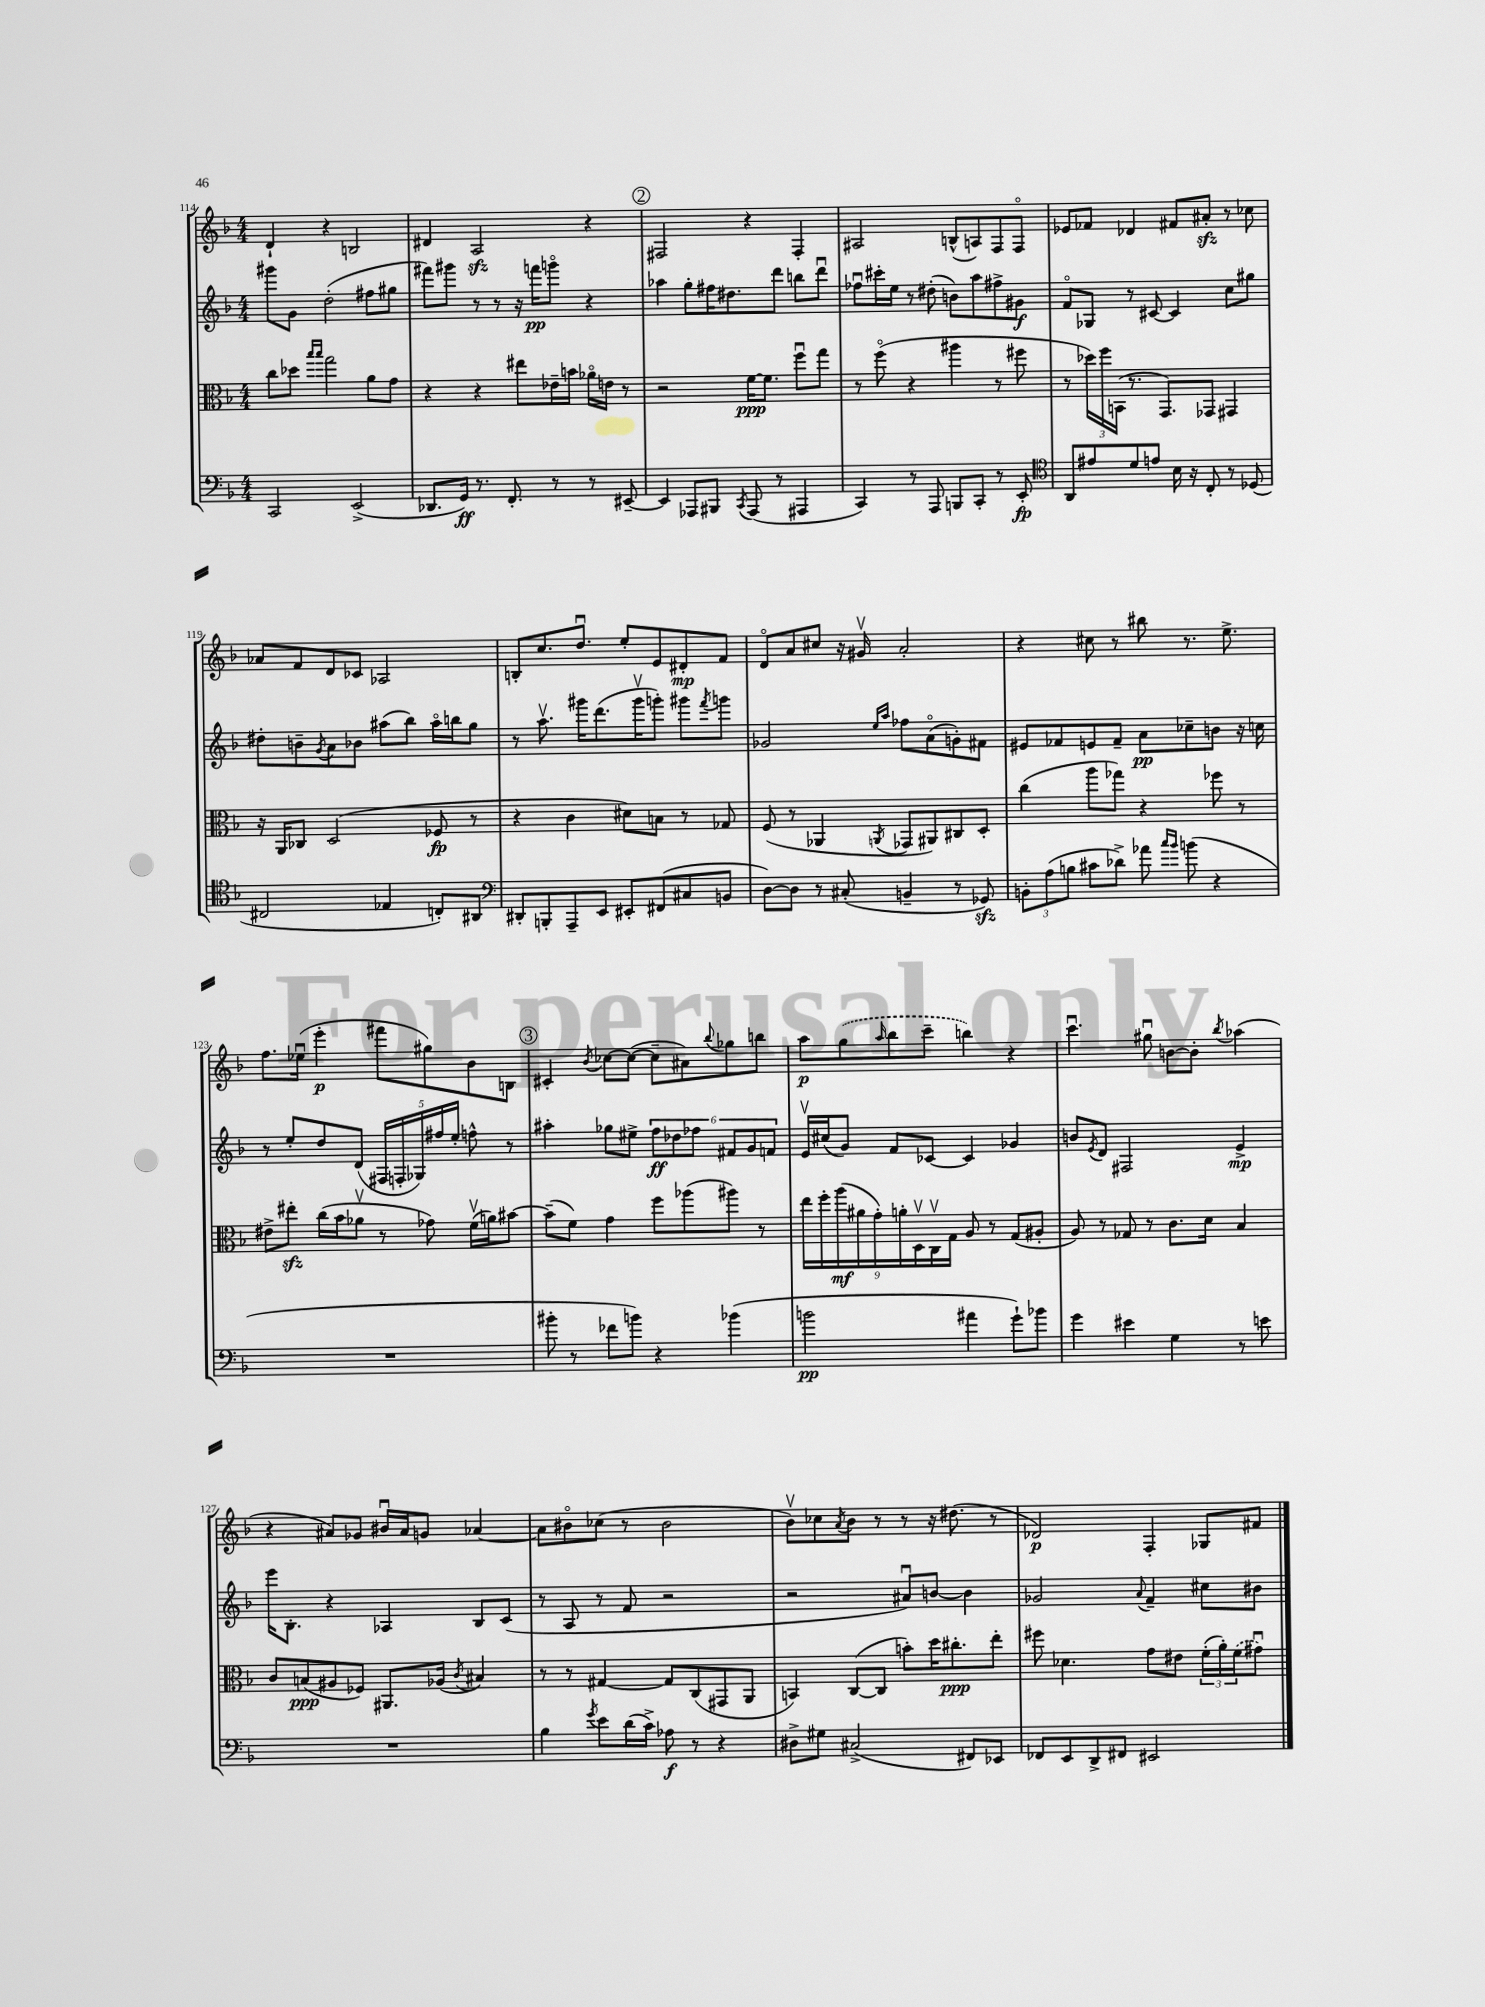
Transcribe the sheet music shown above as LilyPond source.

<<
\new StaffGroup <<
\new Staff = "s0" {
    \clef treble \key f \major \numericTimeSignature \time 4/4
    d'4-! r4 b2 |
    dis'4 a2\sfz r4 |
    \mark \markup { \circle "2" } fis2 r4 fis4-. |
    ais2 b8-^( a8) f8 f8\flageolet |
    ees'8 fes'8 des'4 fis'8 ais'8-.\sfz r8 ces''8 |
    aes'8 f'8 d'8 ces'8 aes2 |
    b8-. c''8. d''8.\downbow e''8-. e'8 dis'8-.\mp f'8 |
    d'8\flageolet a'8 cis''8 r16 gis'16\upbow a'2-. |
    r4 cis''8 r8 bis''8 r8. e''8.-> |
    f''8. ees''16\downbow( e'''4-.\p fis'''8 gis''8) bes'8 b8 |
    \mark \markup { \circle "3" } cis'4-. \acciaccatura { bes'8 } ces''8~ ces''8~( ces''8-- ais'8) \appoggiatura { bes''8 } ges''8 b''8 |
    a''8\p \once \slurDashed g''8( \grace { a''16 } bes''8 c'''8-- b''4) r4 |
    c'''4.\downbow gis''8\downbow b'8~ b'8-. \acciaccatura { bes''8 } aes''4( |
    r4 ais'8) ges'8 bis'16\downbow ais'16 g'8 aes'4~ |
    aes'8 bis'8\flageolet ces''8( r8 bis'2 |
    bes'8\upbow) ces''8 \acciaccatura { a'8 } bes'8 r8 r8 r16 dis''8.( r8 |
    des'2\p) f4-. ges8 fis'8 \bar "|." |
}
\new Staff = "s1" {
    \clef treble \key f \major \numericTimeSignature \time 4/4
    gis'''8 g'8 d''2-.( fis''8 gis''8 |
    fis'''8) gis'''8 r8 r8 r16 f'''16\pp g'''8\flageolet r4 |
    \mark \markup { \circle "2" } aes''4 g''8-. fis''16 dis''8. d'''8 b''8 d'''8\downbow |
    fes''8\downbow cis'''16-. e''16 r8 dis''8-.( b'8) a''8 fis''8-> gis'8\f |
    f'8\flageolet ges8 r8 cis'8~ cis'4 c''8 gis''8 |
    dis''8-. b'8-- \acciaccatura { g'8 } a'8 bes'8 ais''8( bes''8) ais''16\flageolet b''16 g''8 |
    r8 a''8.\upbow gis'''16 d'''8.( gis'''16\upbow g'''8-.) gis'''8 \acciaccatura { f'''8 } g'''8 |
    ges'2 \grace { e''16 a''16 } fes''8 a'8\flageolet( g'8-.) fis'8 |
    eis'8 fes'8 e'8 fes'8-- a'8\pp ces''8-- b'8 r16 c''16 |
    r8 e''8-. d''8 d'8( \tuplet 5/4 { fis16 f16-. ges16) fis''16 e''16-. } f''8-^ r8 |
    \mark \markup { \circle "3" } ais''4-. ges''8 eis''8-> \tuplet 6/4 { f''8\ff des''8 fes''8 fis'8 g'8 f'8 } |
    e'16\upbow cis''16( g'8) f'8 ces'8~ ces'4 ges'4 |
    b'8 \acciaccatura { e'8 } d'8 fis2 e'4->\mp |
    e'''16 bes8.-. r4 aes4 bes8 c'8( |
    r8 a8 r8 f'8 r2 |
    r2 ais'8\downbow) b'8~ b'4 |
    ges'2 \appoggiatura { a'8 } f'4-- cis''8 bis'8 \bar "|." |
}
\new Staff = "s2" {
    \clef alto \key f \major \numericTimeSignature \time 4/4
    c''8 des''8 \grace { bes''16 bes''16 } g''2 a'8 g'8 |
    r4 r4 eis''8 ees'16-- b'16 aes'16\flageolet e'16 r8 |
    \mark \markup { \circle "2" } r2 f'16~\ppp f'8. f''8\downbow g''8 |
    r8 f''8\flageolet( r4 ais''4 r8 fis''8 |
    r8 \tuplet 3/2 { des''16) f''16 b,16( } r8. g,8.) ges,8 gis,4 |
    r16 a,16 ces8 d2( fes8\fp r8 |
    r4 c'4 dis'8) b8 r8 ges8 |
    f8( r8 aes,4 \acciaccatura { a,8 } ges,8 ais,8) cis8 d8-. |
    c''4( a''8 ges''8) r4 fes''8 r8 |
    eis'8-> eis''8-.\sfz c''16( bes'16 aes'8\upbow r8 ges'8) f'16\upbow( a'16) bis'8~ |
    \mark \markup { \circle "3" } bis'8--( f'8) g'4 f''8 aes''8( ais''8) r8 |
    \tuplet 9/8 { e''16 f''16-. a''16\mf( ais'16 g'16-.) a'16-. d16\upbow c16\upbow g16 } a8 r8 g8( ais8-. |
    a8) r8 ges8 r8 c'8. d'16 bes4 |
    c'8 b8\ppp( ais8 fes8) ais,8. aes16( \acciaccatura { c'8 } bis4) |
    r8 r8 gis4~ gis8 c8( gis,8 a,8 |
    b,4) c8~( c8 b'8-.) d''16 cis''8.-.\ppp e''8-. |
    fis''8 des'4. g'8 eis'8 \tuplet 3/2 { f'16-.( a'16-.) \once \slurDashed f'16( } gis'8\downbow) \bar "|." |
}
\new Staff = "s3" {
    \clef bass \key f \major \numericTimeSignature \time 4/4
    c,2 e,2->( |
    des,8. g,16\ff) r8. f,8.-. r8 r8 eis,8~-- |
    \mark \markup { \circle "2" } eis,4 aes,,8 bis,,8 \acciaccatura { c,8 } aes,,8( r8 ais,,4 |
    c,4) r8 a,,8 b,,8 c,8-. r8 e,8-.\fp |
    \clef tenor a,8 eis'8 d'8 e'8 bes16 r16 c8-. r8 des8( |
    cis2 ees4 c8-.) ais,8 |
    \clef bass dis,8-. b,,8-. a,,8-- e,8 eis,8-. fis,8( cis8 b,8 |
    d8~) d8 r8 cis8-.( b,4-- r8 ges,8\sfz) |
    \tuplet 3/2 { b,8-. a8( b8 } cis'8 des'8->) aes'8 \grace { c''16 bes'16 } b'8( r4 |
    R1 |
    \mark \markup { \circle "3" } bis'8-. r8 fes'8 b'8) r4 bes'4( |
    b'2\pp ais'4 g'8-!) bes'8 |
    g'4 eis'4 g4 r8 e'8 |
    R1 |
    bes4 \acciaccatura { g'8 } e'8 d'16( c'16->) aes8\f r8 r4 |
    dis8-> gis8 cis2->( fis,8) ees,8 |
    fes,8 e,8 d,8-> fis,8 eis,2 \bar "|." |
}
>>
>>
\layout { \context { \Score currentBarNumber = #114 } }
